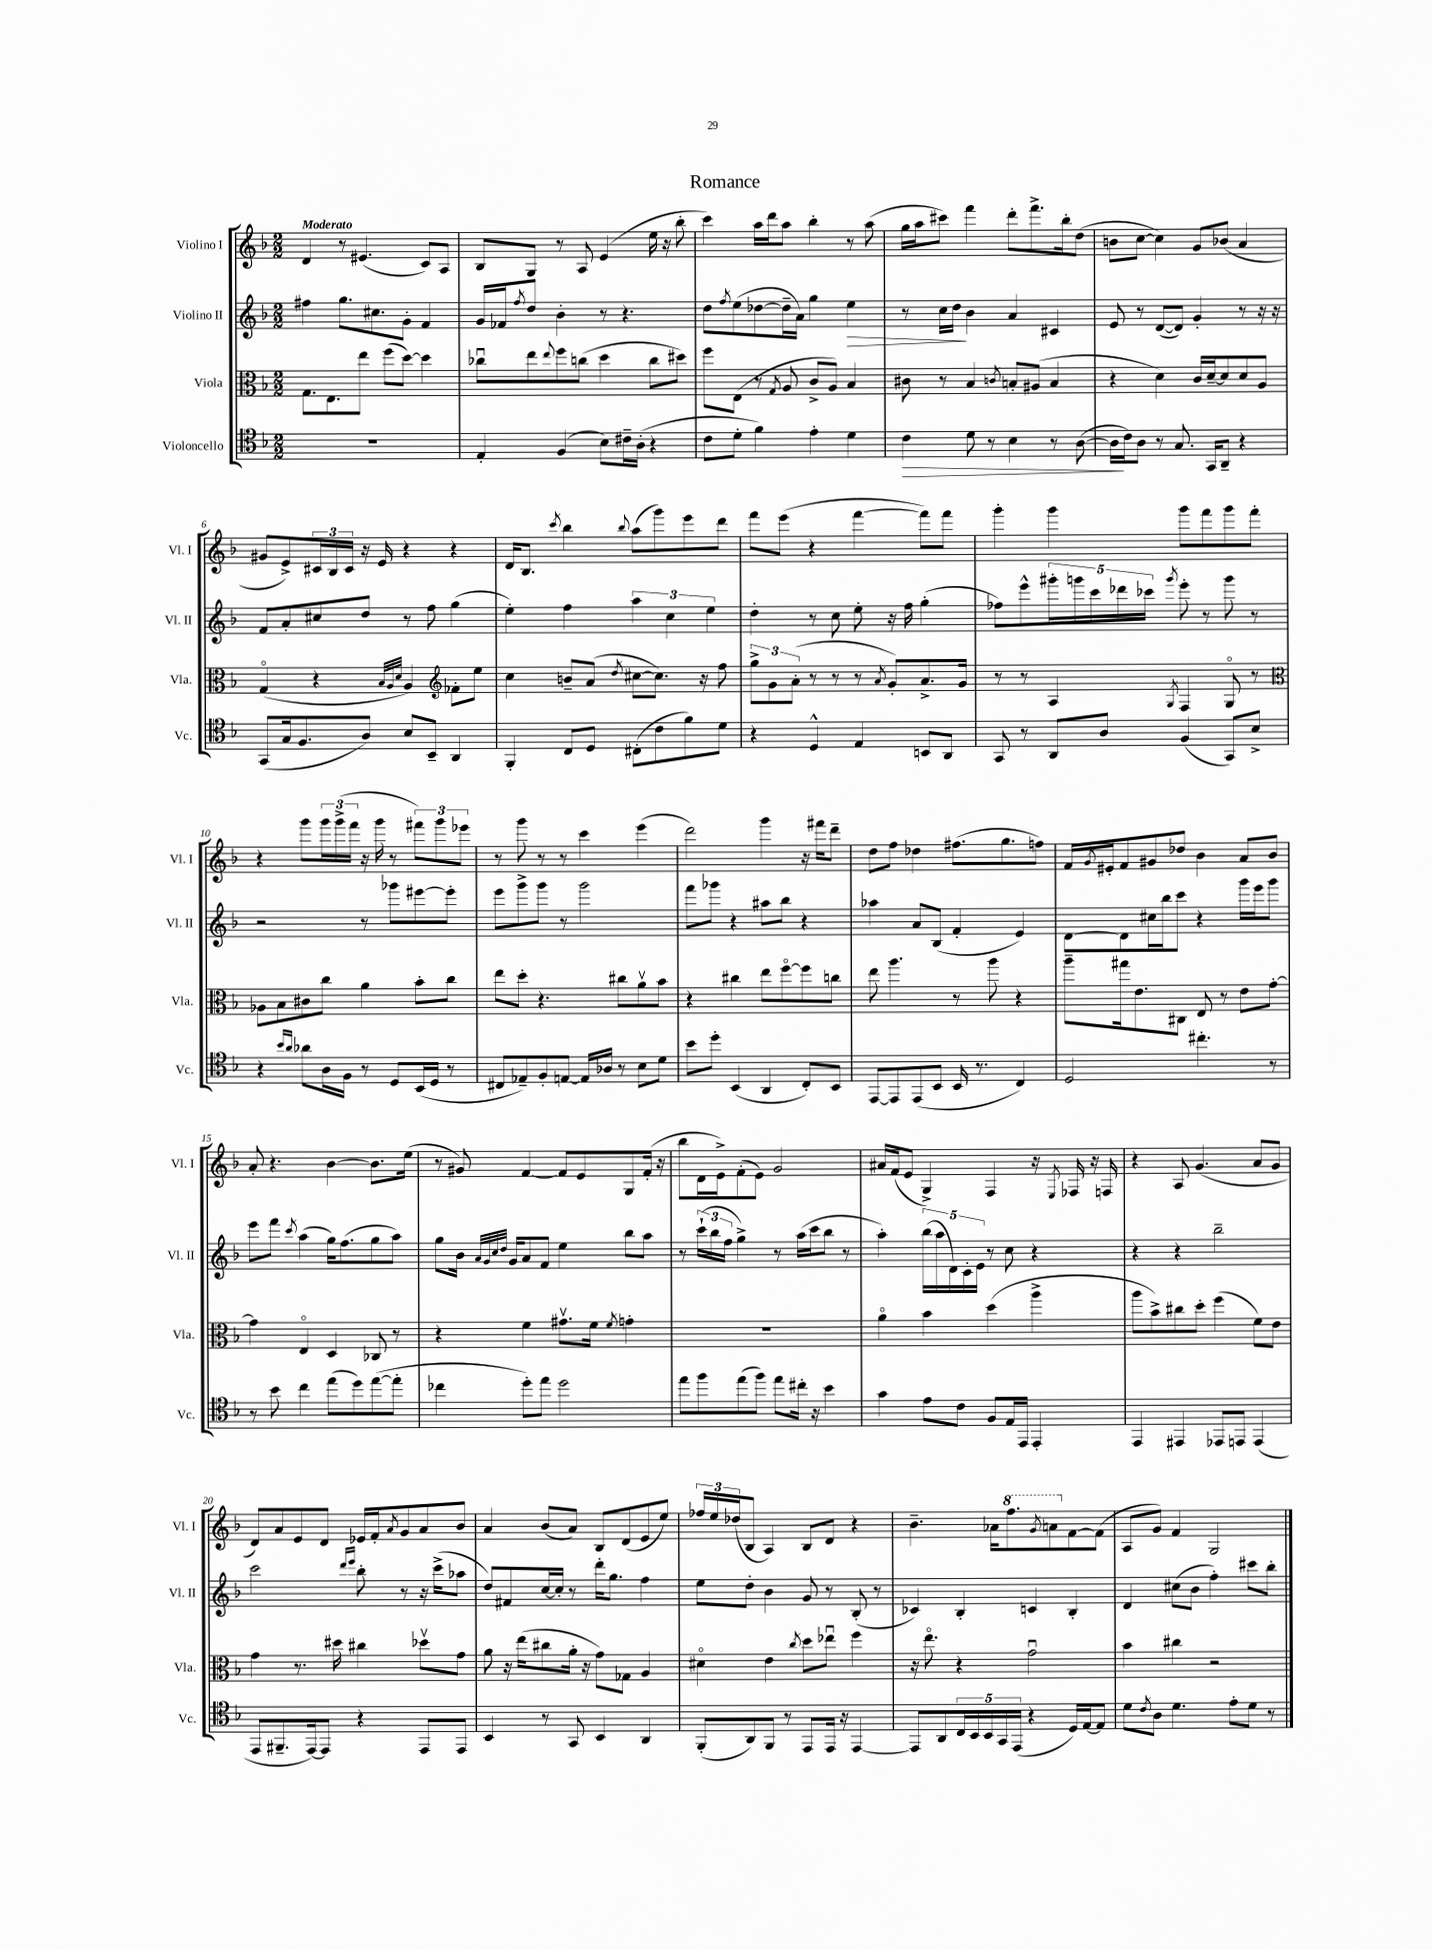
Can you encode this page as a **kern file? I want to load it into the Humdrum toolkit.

**kern	**kern	**kern	**kern
*staff4	*staff3	*staff2	*staff1
*clefC4	*clefC3	*clefG2	*clefG2
*k[b-]	*k[b-]	*k[b-]	*k[b-]
*M2/2	*M2/2	*M2/2	*M2/2
1r	8.G	4ff#	4d
.	8.E	.	.
.	.	8.gg	8r
.	8ee	.	(4.e#
.	.	8.cc#	.
.	(8ff	.	.
.	[8dd)	8g'	.
.	4dd]	4f	8c)
.	.	.	8A
=	=	=	=
4E'	8cc-u	16g	8B-
.	.	16f-	.
.	.	8qff	.
.	8ee	8dd	8G
.	8qqee	.	.
(4F	8ff	4b-'	8r
.	(8cc	.	8A
8B-)	4dd	8r	(4e
16c#~	.	4.r	.
(16A'	.	.	.
4r	8cc	.	16ee
.	.	.	16r
.	8dd#)	.	8bb-'
=	=	=	=
8c	8ff	8dd	4ccc)
.	.	8qff	.
8d'	(8E	(8ee	.
4f)	8r	[8dd-	16aa
.	.	.	16ddd
.	8qG	.	.
.	8A	16dd-~]	8aa
.	.	16a)	.
4e'	8c^	4gg	4bb-'
.	8A)	.	.
4d	4B-	4ee	8r
.	.	.	(8aa
=	=	=	=
4c	8c#	8r	16gg
.	.	.	16aa
.	8r	16cc	8ccc#)
.	.	16dd	.
8d	4B-	4b-	4fff
8r	.	.	.
.	8qc	.	.
4B-	8B'	4a	8ddd'
.	(8A#	.	8.fff^
8r	4B	4c#	.
.	.	.	16bb-'
([8A	.	.	(8dd
=	=	=	=
16A]	4r	8e	8b
16c)	.	.	.
8A	.	8r	[8cc
8r	4d)	([8d	4cc])
8.G	.	8d])	.
.	16c	4g'	8g
16GG	[16d~	.	.
8AA~	8d]	.	(8b-
4r	8d	8r	4a
.	8A	16r	.
.	.	16r	.
=	=	=	=
(8GG	(4Go	8f	8g#
16G	.	8a'	8e^)
8.F	.	.	.
.	4r	8cc#	24c#
.	.	.	24B-
.	.	.	24c#
8A)	.	8dd	16r
.	.	.	16e
.	32qqB-	.	.
.	32qqA	.	.
.	32qqd	.	.
8B-	4A)	8r	4r
8BB-~	.	8ff	.
*	*clefG2	*	*
4AA	8f-'	(4gg	4r
.	8ee	.	.
=	=	=	=
4FF'	4cc	4ee')	16d
.	.	.	8.B-
.	.	.	8qccc
8C	8b~	4ff	4bb-
8D	(8a	.	.
.	8qdd	.	8qqbb-
(8C#'	[8cc#	6aa	(8aa
8c	8.cc#])	.	8ggg)
.	.	6cc	.
8f)	.	.	8eee
.	16r	.	.
.	.	6ee	.
8d	8ff	.	8ddd
=	=	=	=
4r	12gg^	4dd'	8fff
.	12g	.	.
.	.	.	(8eee
.	(12a'	.	.
4D^^	8r	8r	4r
.	8r	8cc	.
4E	8r	8ee'	[4fff
.	8qa	.	.
.	8g')	16r	.
.	.	16ff	.
8BB	8.a^	(4gg'	8fff])
8AA	.	.	8fff
.	16g	.	.
=	=	=	=
8GG	8r	8ff-)	4ggg'
8r	8r	8eee^^	.
8AA	4A	20ggg#'	4ggg
.	.	20ggg	.
.	.	20ccc	.
8A	.	.	.
.	.	20ddd-	.
.	.	20ccc-	.
.	8qG	8qggg	.
(4F	4F	8eee'	8ggg
.	.	8r	8fff
8GG)	8Go	8ggg	8ggg
8B-^	8r	8r	8fff'
=	=	=	=
*	*clefC3	*	*
4r	8A-	2r	4r
.	8B-	.	.
16qqb-	.	.	.
16qqa	.	.	.
8a-	8c#	.	8ggg
16A	8cc	.	24ggg
.	.	.	(24ggg^
16F	.	.	.
.	.	.	24fff
8r	4a	8r	16r
.	.	.	16ggg
8D	.	8ggg-	8r
(16BB-	8b-'	[8eee#	12fff#)
16D	.	.	.
.	.	.	12ggg
8r	8cc	8eee#']	.
.	.	.	12eee-
=	=	=	=
8C#	8ee	8eee	8r
8E-~)	8dd'	8ggg^	8ggg
8F'	4.r	8ggg	8r
[8E	.	8r	8r
16E]	.	2ggg	4ccc
16A-	.	.	.
8r	8cc#	.	.
8B-	8av	.	(4eee
8d	8b-	.	.
=	=	=	=
8b-	4r	8fff	2ddd)
8dd'	.	8ggg-	.
(4BB-	4cc#	4r	.
4AA	8ee	8aa#	4ggg
.	[8ffo	8bb-	.
8C')	8ff]	4r	16r
.	.	.	16fff#
8BB-	8cc	.	8ddd~
=	=	=	=
[8EE	8ee	4aa-	8dd
8EE]	4.aa	.	8ff
(8EE	.	8a	4dd-
8BB-	.	(8B-	.
16BB-	8r	4f'	(8.ff#
8.r	.	.	.
.	8aa	.	.
.	.	.	8.gg
4C)	4r	4e)	.
.	.	.	8ff)
=	=	=	=
2D	8aa~	[8d	16f
.	.	.	8qg
.	.	.	16e#'
.	16gg#	8d]	8f
.	8.e	.	.
.	.	16cc#	8g#
.	.	16bb-	.
.	8C#	8ccc	8dd-
4.cc#'	8E	4r	4b-
.	8r	.	.
.	8e	16ggg	8a
.	.	16eee	.
8r	[8g'	8ggg	8b-
=	=	=	=
8r	4g]	8eee	8a'
8b-	.	8fff	4.r
.	.	8qccc	.
4cc	4Eo	(4aa	.
(8ee	4D	16gg)	[4b-
.	.	(8.ff	.
8dd)	.	.	.
([8ee	8C-	8gg	8.b-]
8ee']	8r	8aa)	.
.	.	.	(16ee
=	=	=	=
4cc-	4r	8gg	8r
.	.	16b-	8g#)
.	.	32qqa	.
.	.	32qqg	.
.	.	32qqcc	.
.	.	32qqdd	.
.	.	16g	.
8dd')	4f	8a	[4f
8ee	.	8f	.
2dd	8.g#v	4ee	8f]
.	.	.	8e
.	16f	.	.
.	8qf	.	.
.	4g'	8bb-	8G
.	.	8aa	(16f'
.	.	.	16r
=	=	=	=
8ee	1r	8r	8bb-
8ff	.	(24ccc`	16d
.	.	24bb-	.
.	.	.	16e^)
.	.	24ff	.
(8ee	.	4gg^)	(8f'
8ff)	.	.	8e)
8ee	.	8r	2g
16cc#'	.	(16aa	.
16r	.	16ccc	.
4b-	.	8bb-	.
.	.	8r	.
=	=	=	=
4g	4ao	4aa')	16a#
.	.	.	(16f
.	.	.	8e
8e	4b-	(20bb-	4G^)
.	.	20aa	.
.	.	20d)	.
8c	.	.	.
.	.	20c'	.
.	.	20e	.
8F	(4dd	8r	4F
16E	.	8cc	.
16EE	.	.	.
4EE'	4aa^	4r	16r
.	.	.	8qE
.	.	.	16F-
.	.	.	16r
.	.	.	16F
=	=	=	=
4EE	8aa	4r	4r
.	8b-^)	.	.
4EE#	8cc#	4r	8A
.	8dd'	.	(4.g
8EE-	(4ff	2bb-~	.
8EE	.	.	.
(4EE	8f)	.	8a
.	8e	.	8g
=	=	=	=
8EE	4g	2ccc	8d)
8.FF#~	.	.	8a
.	8.r	.	8e
[16EE)	.	.	.
8EE]	.	.	8d
.	16dd#	.	.
.	.	16qqddd	.
.	.	16qqeee	.
4r	4cc#	8bb-'	16e-
.	.	.	16f'
.	.	.	8qa
.	.	8r	8g
8EE	8dd-v	16r	8a
.	.	(16ccc^	.
8EE	8g	8aa-	8b-
=	=	=	=
4BB-	8a	8dd)	4a
.	16r	8f#	.
.	(16ee	.	.
8r	8cc#	[16cc	(8b-
.	.	16cc']	.
8GG	16a'	8r	8a)
.	16r	.	.
4BB-	8g)	16ddd'	8B-
.	.	8.gg	.
.	8G-	.	(8d
4AA	4A	4ff	8e
.	.	.	8ee)
=	=	=	=
(8FF'	4d#o	8ee	24ff-
.	.	.	24ee
.	.	.	(24dd-
8AA)	.	8dd'	8B-
8FF	4e	4b-	4A)
8r	.	.	.
.	8qcc	.	.
8EE	8dd	8g	8B-
16EE	8ee-u	8r	8d
16r	.	.	.
[4EE	4ff	(8B-'	4r
.	.	8r	.
=	=	=	=
8EE]	16r	4c-)	4.b-~
.	8.eeo	.	.
8AA	.	.	.
20C	4r	4B-'	.
20BB-	.	.	.
20BB-	.	.	.
.	.	.	16a-
20GG	.	.	.
.	.	.	8.fff
(20EE	.	.	.
4r	2gu	4c	.
.	.	.	8qgg
.	.	.	8aa
16D)	.	4B-'	[8f
[16E	.	.	.
8E]	.	.	(8f]
=	=	=	=
8d	4b-	4d	8A
8qc	.	.	.
8A	.	.	8g)
4.d	4cc#	(8cc#	4f
.	.	8b-	.
.	2r	4ff')	2G
8e'	.	.	.
8d	.	8ccc#	.
8r	.	8bb-'	.
==	==	==	==
*-	*-	*-	*-
